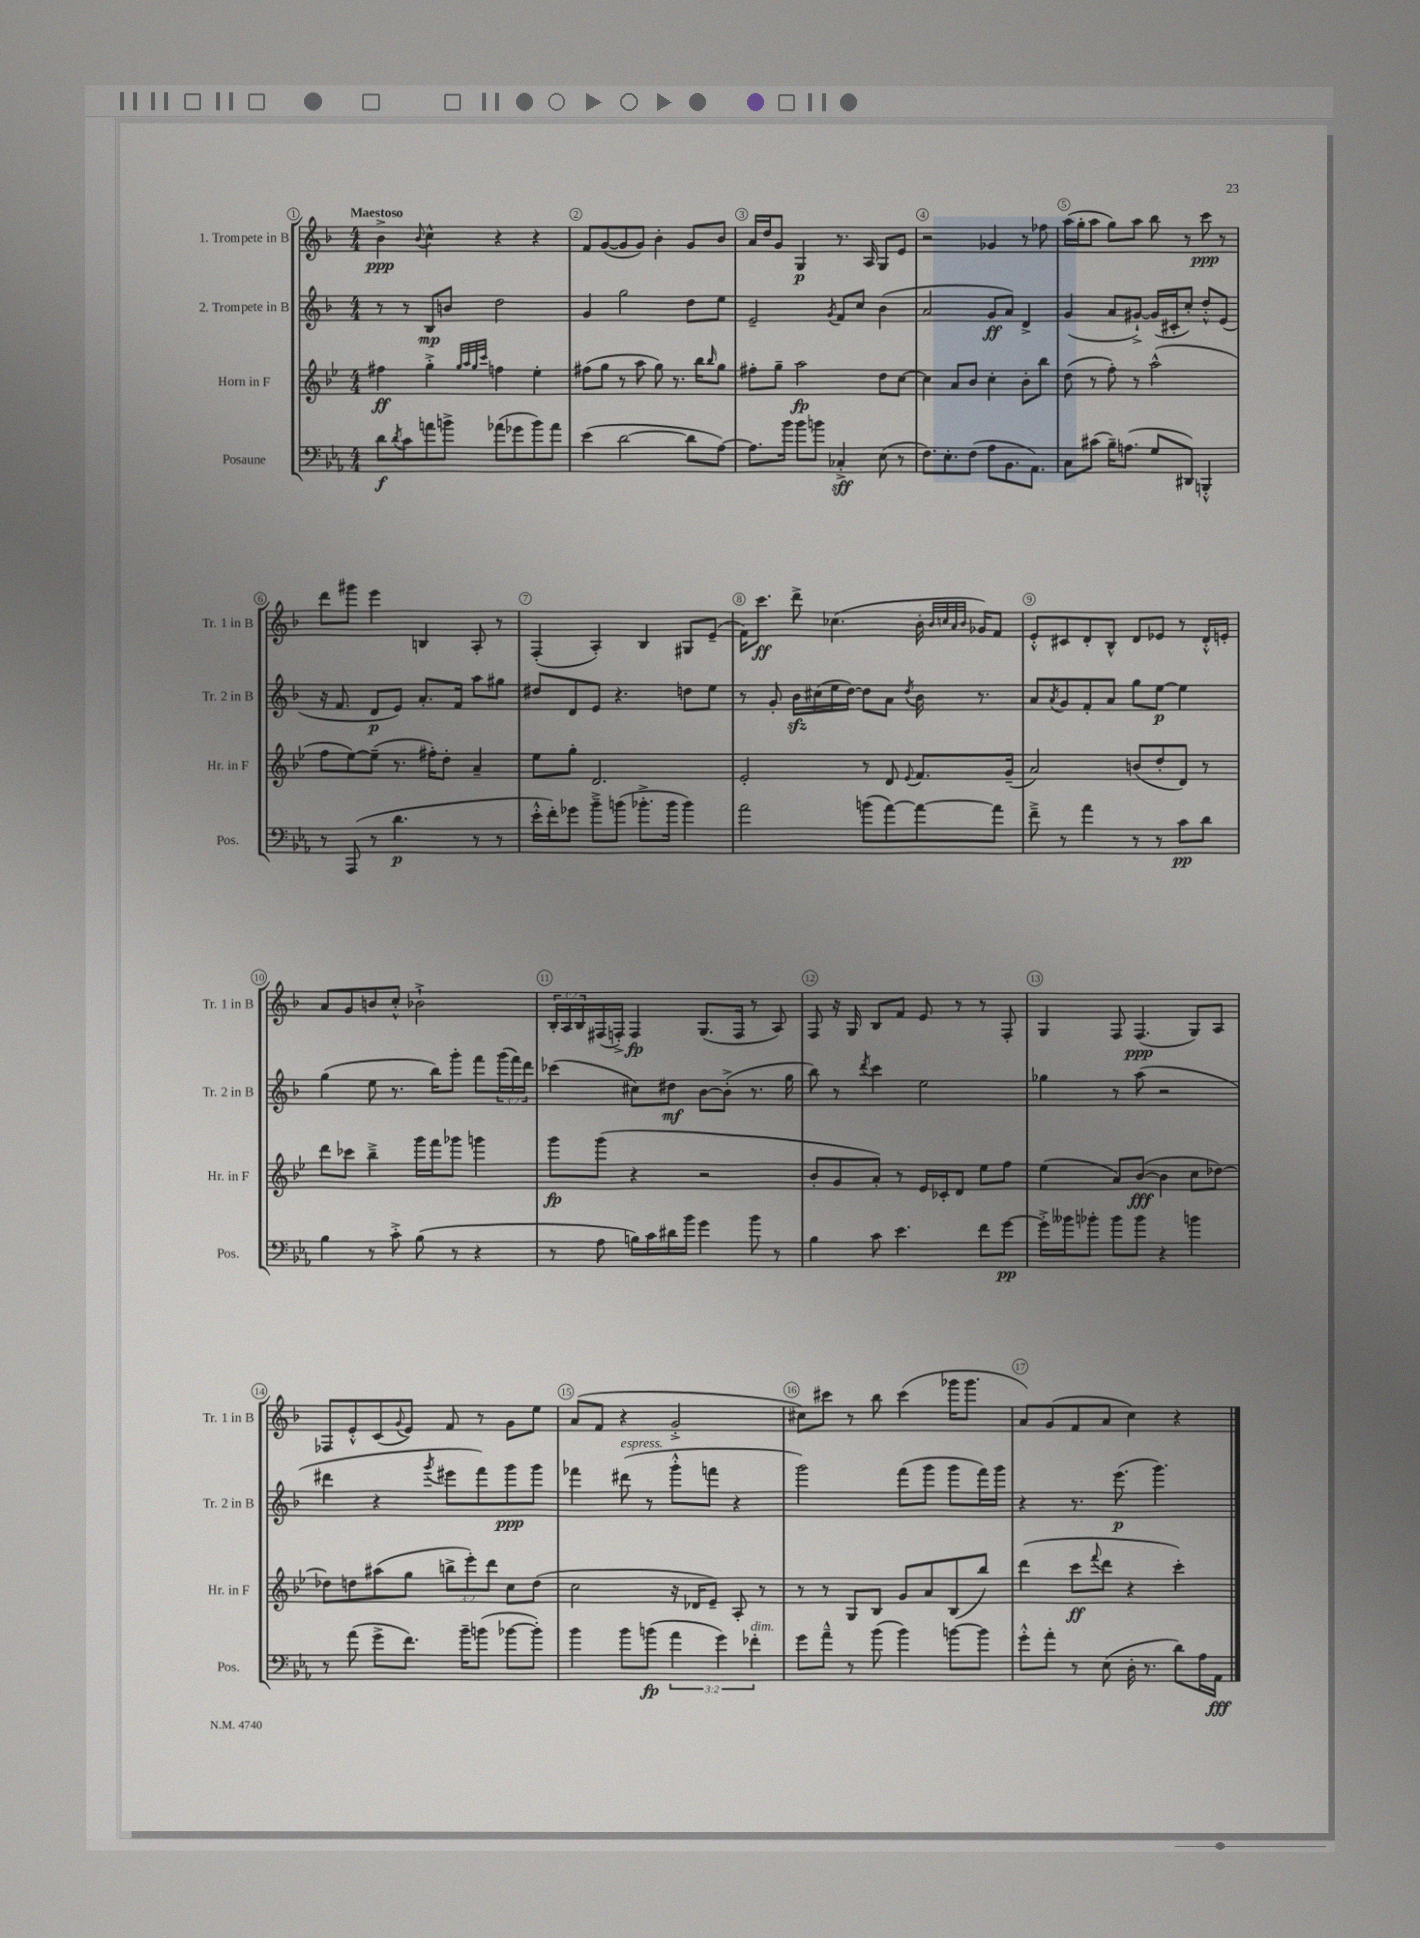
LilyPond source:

<<
\new StaffGroup <<
\new Staff = "s0" \with { instrumentName = "1. Trompete in B" shortInstrumentName = "Tr. 1 in B" } {
    \clef treble \key f \major \numericTimeSignature \time 4/4 \override Staff.TupletNumber.text = #tuplet-number::calc-fraction-text \tempo "Maestoso"
    bes'4->\ppp \appoggiatura { bes'8 } c''4-^ r4 r4 |
    f'8 g'8~( g'8 g'8) bes'4-. g'8 bes'8 |
    a'16 d''16 g'8 g4\p r8. a16 g8 e'8 |
    r2 ges'4 r8 fes''8 |
    a''16( g''16-. a''8 g''8) a''8 bes''8 r8 c'''8\ppp r8 |
    d'''8 gis'''8 e'''4 b4 a8-. r8 |
    f4-.( a4-.) bes4 gis8 e'8--( |
    f'16) c'''8.\ff d'''8-> ces''4.( bes'16-. \grace { bes'32 c''32 a'32 bes'32 } ges'16) f'8 |
    e'8-.-^ cis'8 d'8-. bes8-^ d'8 ees'8 r8 d'16-.-^ e'16-. |
    a'8 g'8 b'8 c''8-.-^ bes'2-!-> |
    \tuplet 3/2 { bes16-. a16 bes16 } fis16( f16-.->) f4\fp g8.( f16 r8 a8) |
    f8 r16 g16 bes8 f'8 e'8 r8 r8 f8-. |
    g4 f8 f4.\ppp( g8) a8 |
    fes8 e'8-.-^ c'8( \appoggiatura { g'8 } e'8) f'8 r8 g'8 e''8 |
    a'8( f'8 r4 g'2-.-> |
    cis''8) cis'''8 r8 bes''8 cis'''4( ges'''16 ges'''8. |
    a'8) g'8( f'8 a'8 c''4) r4 \bar "|." |
}
\new Staff = "s1" \with { instrumentName = "2. Trompete in B" shortInstrumentName = "Tr. 2 in B" } {
    \clef treble \key f \major \numericTimeSignature \time 4/4 \override Staff.TupletNumber.text = #tuplet-number::calc-fraction-text
    r8 r8 bes8\mp b'8 d''2 |
    g'4 g''2 d''8 e''8 |
    e'2-- \acciaccatura { g'8 } f'8 c''8 bes'4( |
    a'2 g'8\ff a'8) d'4-> |
    g'4( a'8 gis'8~-!->) gis'16( cis'16-. c''8-.) d''8-.-^ e'8( |
    r16 f'8. d'8\p e'8) a'8.-. f'16 a''8 gis''8 |
    dis''8 d'8 e'8 r4. d''8 e''8 |
    r8 g'8-. bes'16\sfz cis''16( e''16 d''16~) d''8 a'8 \acciaccatura { d''8 } bes'16 r8. |
    a'8 \acciaccatura { a'8 } g'8 f'8-. a'8 g''8 e''8~\p e''4 |
    g''4( e''8 r8. bes''16) g'''8-. f'''8 \tuplet 3/2 { g'''16( f'''16) d'''16 } |
    ces'''4( cis''8) dis''8\mf bes'8~ bes'8-.->( r8. g''16 |
    bes''8) r8 \acciaccatura { d'''8 } c'''4 e''2 |
    ges''4 r8 a''8( r2 |
    dis'''4 r4 \acciaccatura { g'''8 } eis'''8 f'''8) g'''8\ppp g'''8 |
    fes'''4 dis'''8^\markup { \italic "espress." }( r8 g'''8-.-^ f'''8 r4 |
    g'''2) f'''8( g'''8 g'''8 f'''16) g'''16 |
    r4 r8. e'''8.\p( g'''4.) \bar "|." |
}
\new Staff = "s2" \with { instrumentName = "Horn in F" shortInstrumentName = "Hr. in F" } {
    \clef treble \key bes \major \numericTimeSignature \time 4/4 \override Staff.TupletNumber.text = #tuplet-number::calc-fraction-text
    fis''4\ff g''4-.-> \grace { g''32 a''32 g''32 c'''32 } f''4 ees''4-. |
    fis''8( g''8 r8 a''8 g''8) r8. bes''16 \grace { bes''16 } g''8 |
    fis''8-. g''8-- a''2\fp d''8 c''8~ |
    c''4 a'8 bes'8 c''4-. bes'8-. bes''8 |
    d''8( r8 f''8-.) r8 a''2-^( |
    f''8 ees''8~) ees''8--( r8. fis''16-.) d''8-. a'4-- |
    ees''8 g''8-. d'2. |
    ees'2-. r8 d'8 \appoggiatura { ees'8 } f'8. g'16--( |
    a'2) b'8( d''8-. d'8) r8 |
    d'''8 ces'''8 bes''4---> g'''16 f'''16 ges'''8 g'''4 |
    g'''8\fp g'''8( r4 r2 |
    bes'8-. g'8 a'8-.) r8 ees'16 ces'16-. d'8 ees''8 f''8 |
    ees''4( a'8) bes'8~\fff( bes'4 c''8 des''8~) |
    des''8 d''8 ais''8( g''8 \tuplet 3/2 { b''8-> ees'''8-.) d'''8 } c''8 d''8( |
    c''2 r16 des'16 ees'8--) a8-. r8 |
    r8 r8 g8 bes8 g'8 a'8 bes8( bes''8) |
    d'''4( c'''8\ff \appoggiatura { f'''8 } d'''8 r4 c'''4-.) \bar "|." |
}
\new Staff = "s3" \with { instrumentName = "Posaune" shortInstrumentName = "Pos." } {
    \clef bass \key ees \major \numericTimeSignature \time 4/4 \override Staff.TupletNumber.text = #tuplet-number::calc-fraction-text
    d'8\f \acciaccatura { d'8 } c'8 a'8 b'8-> aes'8( ges'8 b'8) aes'8 |
    ees'4( d'2~ d'8 aes8~) |
    aes8. bes'16 bes'8 b'8 ces4-.->\sff ees8( r8 |
    f8.) ees8.-. f8( aes8 bes,8. aes,8.) |
    c8 cis'8( bes16--) a8.( g8 dis,8) b,,4-.-^ |
    r8 aes,,8( r8 d'4.\p r8 r8 |
    ees'16-.-^ f'16-.) ges'8 bes'8---> b'8( bes'8.-.-> bes'16 bes'4) |
    aes'2 b'8( aes'8~) aes'8~ aes'8 |
    f'8---> r8 aes'4 r8 r8 c'8\pp d'8 |
    bes4 r8 c'8-.-> bes8( r8 r4 |
    r8 aes8 b16) c'16 dis'16 bes'16 g'4 bes'8 r8 |
    bes4 c'8 ees'4. f'8 g'8~\pp |
    g'16-.-> beses'16 bes'8-. bes'8 bes'8 r4 b'4 |
    r8 aes'8( g'8-> f'8.) bes'16-- b'8( bes'8~ bes'8-.) |
    bes'4 bes'8 b'8\fp( \tuplet 3/2 { aes'4 g'4) fes'4-.^\markup { \italic "dim." } } |
    g'8 aes'8---^ r8 bes'8( bes'4) b'8~ b'8 |
    g'8-.-^ aes'8-. r8 ees8( d16-. r8. d'8) aes16 aes,16\fff \bar "|." |
}
>>
>>
\layout { \context { \Score \override BarNumber.break-visibility = ##(#f #t #t) barNumberVisibility = #all-bar-numbers-visible \override BarNumber.stencil = #(make-stencil-circler 0.1 0.3 ly:text-interface::print) } }
